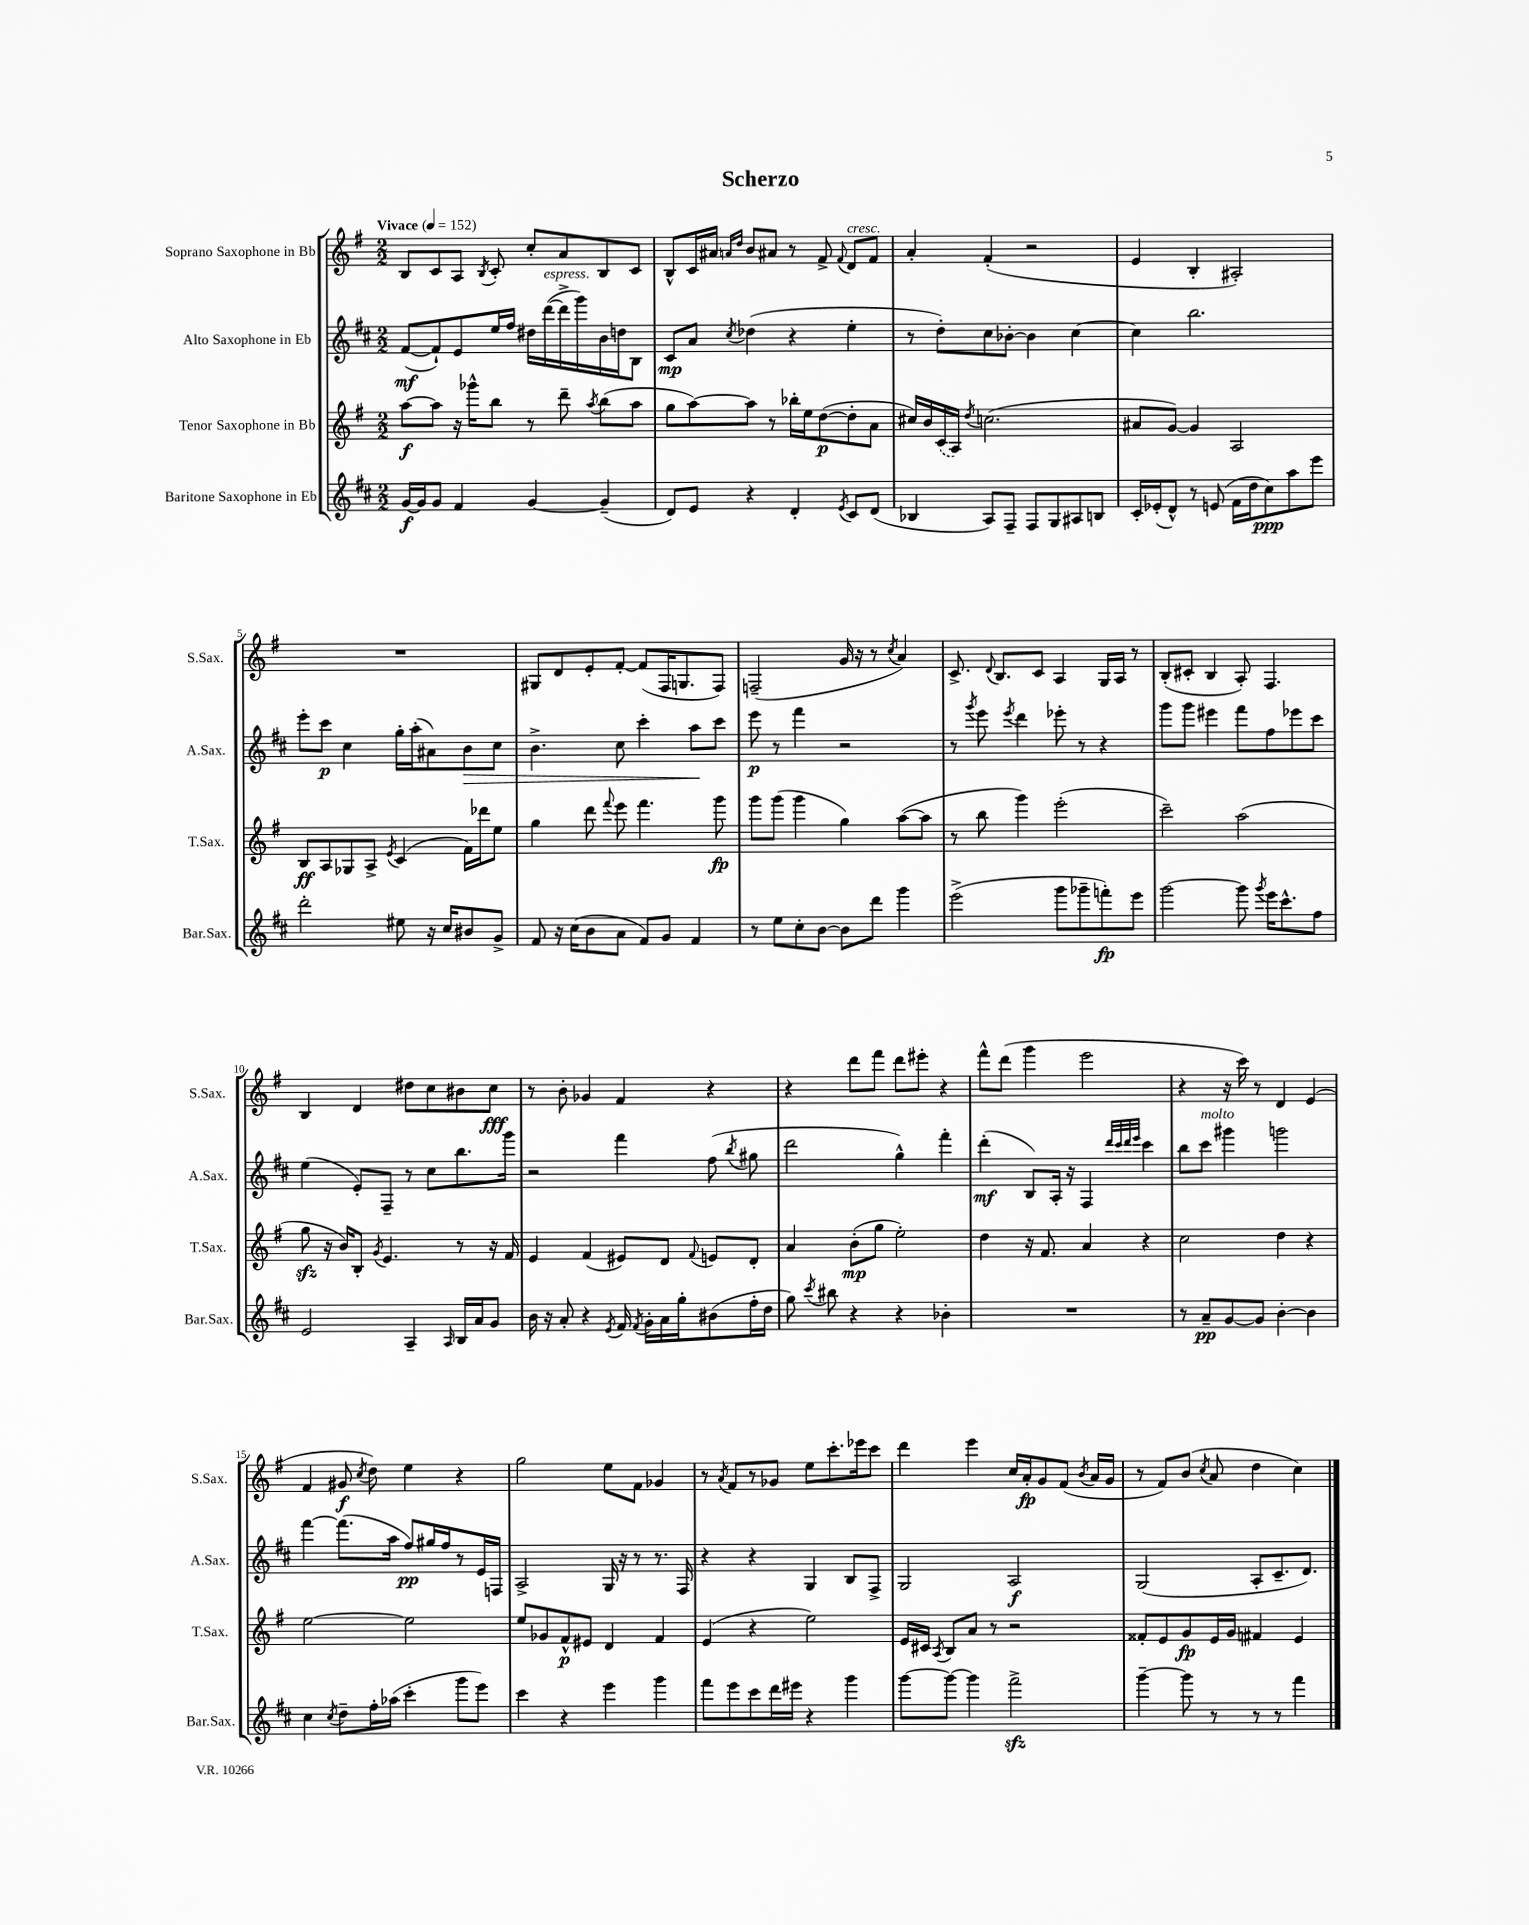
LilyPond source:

\header { title = "Scherzo" }
<<
\new StaffGroup <<
\new Staff = "s0" \with { instrumentName = "Soprano Saxophone in Bb" shortInstrumentName = "S.Sax." } {
    \clef treble \key g \major \numericTimeSignature \time 2/2 \tempo "Vivace" 4 = 152
    \autoBeamOff b8[ c'8 a8] \acciaccatura { b8 } c'8-. c''8[-. a'8 b8 c'8] |
    b8[-^ c'16 ais'16] \grace { a'16[ d''16] } b'8[ ais'8] r8 fis'8-> \appoggiatura { fis'8 } d'8[^\markup { \italic "cresc." } fis'8] |
    a'4-. fis'4-.( r2 |
    e'4 b4-. ais2-.) |
    R1 |
    gis8[ d'8 e'8-. fis'8]~-. fis'8[( fis16 g8. fis8]) |
    f2--( g'16 r16 r8 \acciaccatura { c''8 } a'4) |
    c'8.-> \appoggiatura { d'8 } b8.[ c'8] a4 g16[ a16] r8 |
    b8[-.( cis'8]-. b4 a8-.) fis4. |
    b4 d'4 dis''8[ c''8 bis'8 c''8]\fff |
    r8 b'8-. ges'4 fis'4 r4 |
    r4 d'''8[ fis'''8] d'''8[ eis'''8]-. r4 |
    fis'''8[-^ d'''8]( g'''4 e'''2 |
    r4 r16 c'''16) r8 d'4 e'4( |
    fis'4 gis'8\f \acciaccatura { c''8 } d''8) e''4 r4 |
    g''2 e''8[ fis'8] ges'4 |
    r8 \acciaccatura { a'8 } fis'8[ r8 ges'8] e''8[ c'''8.-. ees'''16 c'''8] |
    d'''4 e'''4 c''16[ a'16-.\fp g'8 fis'8]( \acciaccatura { b'8 } a'16[ g'16] |
    r8 fis'8[) b'8]( \acciaccatura { c''8 } a'8 d''4 c''4) \bar "|." |
}
\new Staff = "s1" \with { instrumentName = "Alto Saxophone in Eb" shortInstrumentName = "A.Sax." } {
    \clef treble \key d \major \numericTimeSignature \time 2/2
    \autoBeamOff fis'8[~\mf( fis'8-!) e'8 e''16 fis''16] dis''16[ d'''16~^\markup { \italic "espress." }( d'''16-> g'''16) b'16 d''16 b8] |
    cis'8[\mp a'8] \acciaccatura { cis''8 } des''4( r4 e''4-. |
    r8 d''8[-.) cis''8 bes'8]~-. bes'4 cis''4~ |
    cis''4 b''2. |
    e'''8[-. cis'''8]\p cis''4 g''16[-. a''16-.( ais'8) b'8\> cis''8] |
    b'4.-> cis''8 cis'''4-. a''8[\! cis'''8] |
    e'''8\p r8 fis'''4 r2 |
    r8 \acciaccatura { g'''8 } e'''8 \acciaccatura { e'''8 } d'''4 ees'''8-. r8 r4 |
    g'''8[ g'''8] eis'''4 fis'''8[ fis''8 ees'''8 cis'''8] |
    e''4( e'8[-.) fis8]-- r8 cis''8[ b''8. g'''16] |
    r2 fis'''4 fis''8( \acciaccatura { b''8 } gis''8 |
    d'''2 g''4-^) fis'''4-. |
    d'''4-.\mf( b8[) a16]-. r16 fis4 \grace { d'''32[ cis'''32 d'''32 e'''32] } cis'''4 |
    b''8[ cis'''8]^\markup { \italic "molto" } gis'''4 g'''2 |
    fis'''4~ fis'''8.[( a''16] fis''8[\pp) gis''16 fis''16 r8 e'16 f16] |
    a2-> g16 r16 r8 r8. fis16 |
    r4 r4 g4 b8[ fis8]-> |
    g2 a2\f |
    g2( a8[-. cis'8.-- d'8.]) \bar "|." |
}
\new Staff = "s2" \with { instrumentName = "Tenor Saxophone in Bb" shortInstrumentName = "T.Sax." } {
    \clef treble \key g \major \numericTimeSignature \time 2/2
    \autoBeamOff a''8[~\f a''8] r16 ges'''16[-^ b''8] r8 d'''8-- \acciaccatura { a''8 } b''8[( a''8] |
    g''8[ a''8~) a''8] r8 bes''16[-. e''16 d''8~\p( d''8-. a'8] |
    cis''16[) b'16 \once \slurDashed c'16( a16]) \acciaccatura { d''8 } c''2.( |
    ais'8[ g'8]~) g'4 a2 |
    b8[\ff a8 ges8 a8]-> \acciaccatura { e'8 } c'4( fis'16[) des'''16 e''8] |
    g''4 d'''8 \appoggiatura { fis'''8 } e'''8 fis'''4. g'''8\fp |
    g'''8[ g'''8]( g'''4 g''4) a''8[~( a''8] |
    r8 b''8 g'''4) e'''2-.( |
    c'''2--) a''2( |
    g''8\sfz r16 b'16[) b8]-. \acciaccatura { g'8 } e'4. r8 r16 fis'16 |
    e'4 fis'4( eis'8[) d'8] \appoggiatura { fis'8 } e'8[ d'8]-. |
    a'4 b'8[-.\mp( g''8] e''2-.) |
    d''4 r16 fis'8. a'4 r4 |
    c''2 d''4 r4 |
    e''2~ e''2 |
    e''8[ ges'8 fis'8-^\p eis'8] d'4 fis'4 |
    e'4( r4 e''2) |
    e'16[ cis'16] \acciaccatura { a8 } b8[ a'8] r8 r2 |
    fisis'8[-. e'8 g'8\fp e'16 g'16] fis'4 e'4 \bar "|." |
}
\new Staff = "s3" \with { instrumentName = "Baritone Saxophone in Eb" shortInstrumentName = "Bar.Sax." } {
    \clef treble \key d \major \numericTimeSignature \time 2/2
    \autoBeamOff g'16[~\f g'16 g'8] fis'4 g'4~ g'4--( |
    d'8[) e'8] r4 d'4-. \acciaccatura { e'8 } cis'8[ d'8]( |
    bes4 a8[) fis8]-- fis8[ g8 ais8 b8] |
    cis'16[-. ees'16-.( d'8]-^) r8 e'8( fis'16[ d''16 cis''8\ppp) a''8 e'''8] |
    d'''2-. eis''8 r16 cis''16[ bis'8 g'8]-> |
    fis'8 r16 cis''16[( b'8 a'8] fis'8[) g'8] fis'4 |
    r8 e''8[ cis''8-. b'8]~ b'8[ d'''8] g'''4 |
    e'''2->( g'''8[ ges'''8-- f'''8-.\fp) e'''8] |
    g'''2~ g'''8 \acciaccatura { g'''8 } e'''16[ cis'''8.-^ fis''8] |
    e'2 a4-- \grace { a16 } b16[ a'16 g'8] |
    b'16 r16 a'8-. r4 \acciaccatura { e'8 } fis'16 \acciaccatura { fis'8 } g'16[-. a'16 g''16-. bis'8( fis''16-. d''16] |
    g''8) \acciaccatura { cis'''8 } bis''8 r4 r4 bes'4-. |
    R1 |
    r8 a'8[--\pp g'8~ g'8] b'4~-. b'4 |
    cis''4 \acciaccatura { cis''8 } d''8[-- fis''16-. aes''16]( cis'''4-. g'''8[ e'''8]) |
    cis'''4 r4 e'''4 g'''4 |
    fis'''8[ e'''8 cis'''8 d'''16 eis'''16] r4 g'''4 |
    g'''8[~ g'''8]~ g'''4 fis'''2->\sfz |
    g'''4~-- g'''8 r8 r8 r8 fis'''4 \bar "|." |
}
>>
>>
